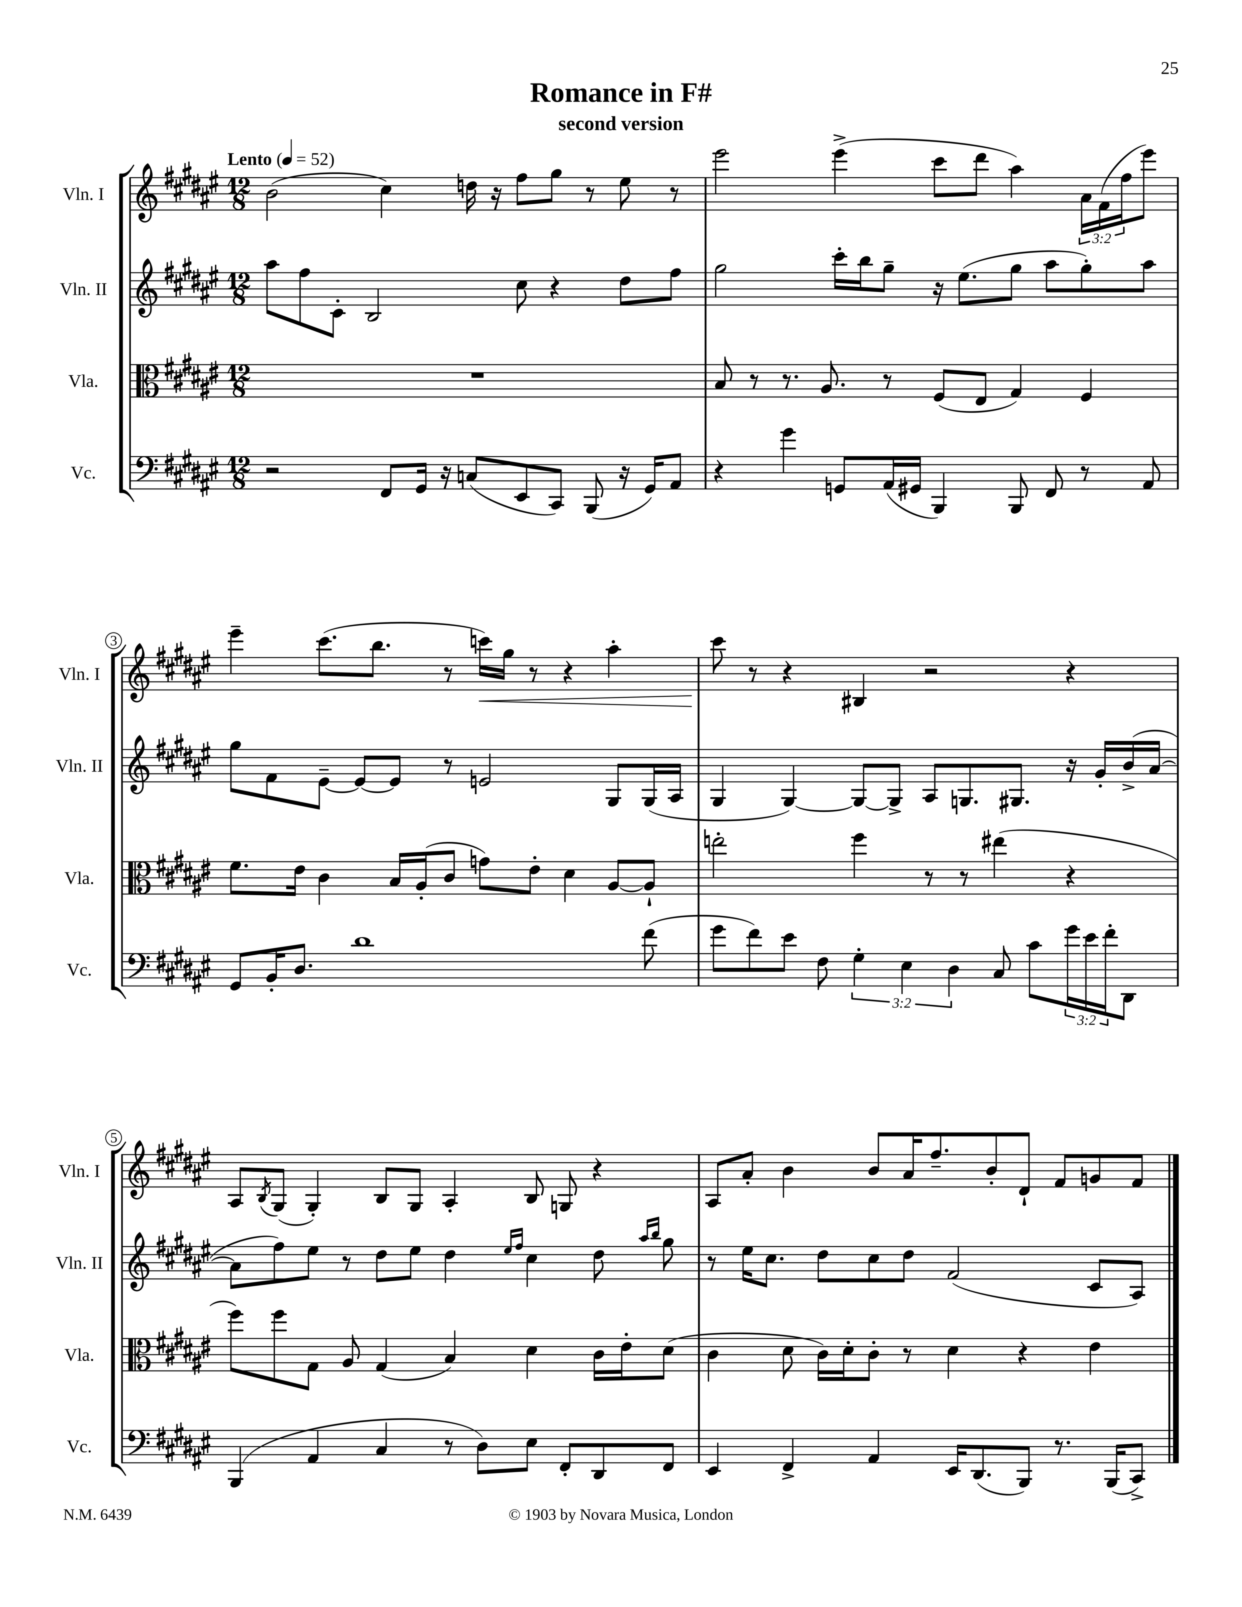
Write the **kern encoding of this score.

**kern	**kern	**kern	**kern
*staff4	*staff3	*staff2	*staff1
*clefF4	*clefC3	*clefG2	*clefG2
*k[f#c#g#d#a#e#]	*k[f#c#g#d#a#e#]	*k[f#c#g#d#a#e#]	*k[f#c#g#d#a#e#]
*M12/8	*M12/8	*M12/8	*M12/8
*MM52	*MM52	*MM52	*MM52
2r	1.r	8aa#\L	(2b\
.	.	8ff#\	.
.	.	8c#'\J	.
.	.	2B/	.
8FF#/L	.	.	4cc#\)
16GG#/Jk	.	.	.
16r	.	.	.
(8C/L	.	.	16dd\
.	.	.	16r
8EE#/	.	8cc#\	8ff#\L
8CC#/J)	.	4r	8gg#\J
(8BBB/	.	.	8r
16r	.	8dd#\L	8ee#\
16GG#/LK)	.	.	.
8AA#/J	.	8ff#\J	8r
=	=	=	=
4r	8B/	2gg#\	2eee#\
.	8r	.	.
4g#\	8.r	.	.
.	8.A#/	.	.
8GG/L	.	16ccc#'\LL	(4eee#^\
.	.	16bb\J	.
(16AA#/L	8r	8gg#~\J	.
16GG#/JJ	.	.	.
4BBB/)	(8F#/L	16r	8ccc#\L
.	.	(8.ee#\L	.
.	8E#/J	.	8ddd#\J
8BBB/	4G#/)	8gg#\J	4aa#\)
8FF#/	.	8aa#\L	.
8r	4F#/	8gg#'\)	24a#\LL
.	.	.	(24f#\
.	.	.	24ff#\J
8AA#/	.	8aa#\J	8eee#\J)
=	=	=	=
8GG#/L	8.f#\L	8gg#\L	4eee#~\
16BB'/K	.	8f#\	.
8.D#/J	16e#\Jk	.	.
.	4c#\	[8e#~\J	(8.ccc#\L
1d#	.	8e#/_L	.
.	.	.	8.bb\J
.	16B/LL	8e#/]J	.
.	(16A#'/J	.	.
.	8c#/J	8r	8r
.	8g\L)	2e/	16ccc\LL)
.	.	.	16gg#\JJ
.	8e#'\J	.	8r
.	4d#\	.	4r
.	[8A#/L	8G#/L	4aa#'\
(8f#\	8A#`/]J	(16G#/L	.
.	.	16A#/JJ	.
=	=	=	=
8g#\L	2ee'\	4G#/	8ccc#\
8f#\)	.	.	8r
8e#\J	.	[4G#/)	4r
8F#\	.	.	.
6G#'\	4ff#\	8G#/_L	4B#/
.	.	8G#^/]J	.
6E#\	.	.	.
.	8r	8A#/L	2r
6D#\	.	.	.
.	8r	8.G/	.
8C#/	(4ee#\	.	.
.	.	8.G#/J	.
8c#\L	.	.	.
24g#\L	4r	16r	4r
24e#\	.	.	.
.	.	16g#'/LL	.
24f#'\J	.	.	.
8DD#\J	.	(16b^/	.
.	.	[16a#/JJ	.
=	=	=	=
(4BBB/	8ff#\L)	8a#\]L	8A#/L
.	.	.	8qB/
.	8ff#\	8ff#\)	(8G#/J
4AA#/	8G#\J	8ee#\J	4G#'/)
.	8A#/	8r	.
4C#/	(4G#/	8dd#\L	8B/L
.	.	8ee#\J	8G#/J
8r	4B/)	4dd#\	4A#'/
8D#\L)	.	.	.
.	.	16qqee#/LL	.
.	.	16qqff#/JJ	.
8E#\J	4d#\	4cc#\	8B/
8FF#'/L	.	.	8G/
8DD#/	16c#\LL	8dd#\	4r
.	16e#'\J	.	.
.	.	16qqaa#/LL	.
.	.	16qqbb/JJ	.
8FF#/J	(8d#\J	8gg#\	.
=	=	=	=
4EE#/	4c#\	8r	8A#/L
.	.	16ee#\LK	8a#'/J
.	.	8.cc#\J	.
4FF#^/	8d#\	.	4b\
.	16c#\LL)	8dd#\L	.
.	16d#'\J	.	.
4AA#/	8c#'\J	8cc#\	8b/L
.	8r	8dd#\J	16a#/K
.	.	.	8.ff#~/
16EE#/LK	4d#\	(2f#/	.
(8.DD#/	.	.	.
.	.	.	8b'/
8BBB/J)	4r	.	8d#`/J
8.r	.	.	8f#/L
.	4e#\	8c#/L	8g/
(16BBB/LK	.	.	.
8CC#^/J)	.	8A#/J)	8f#/J
==	==	==	==
*-	*-	*-	*-
